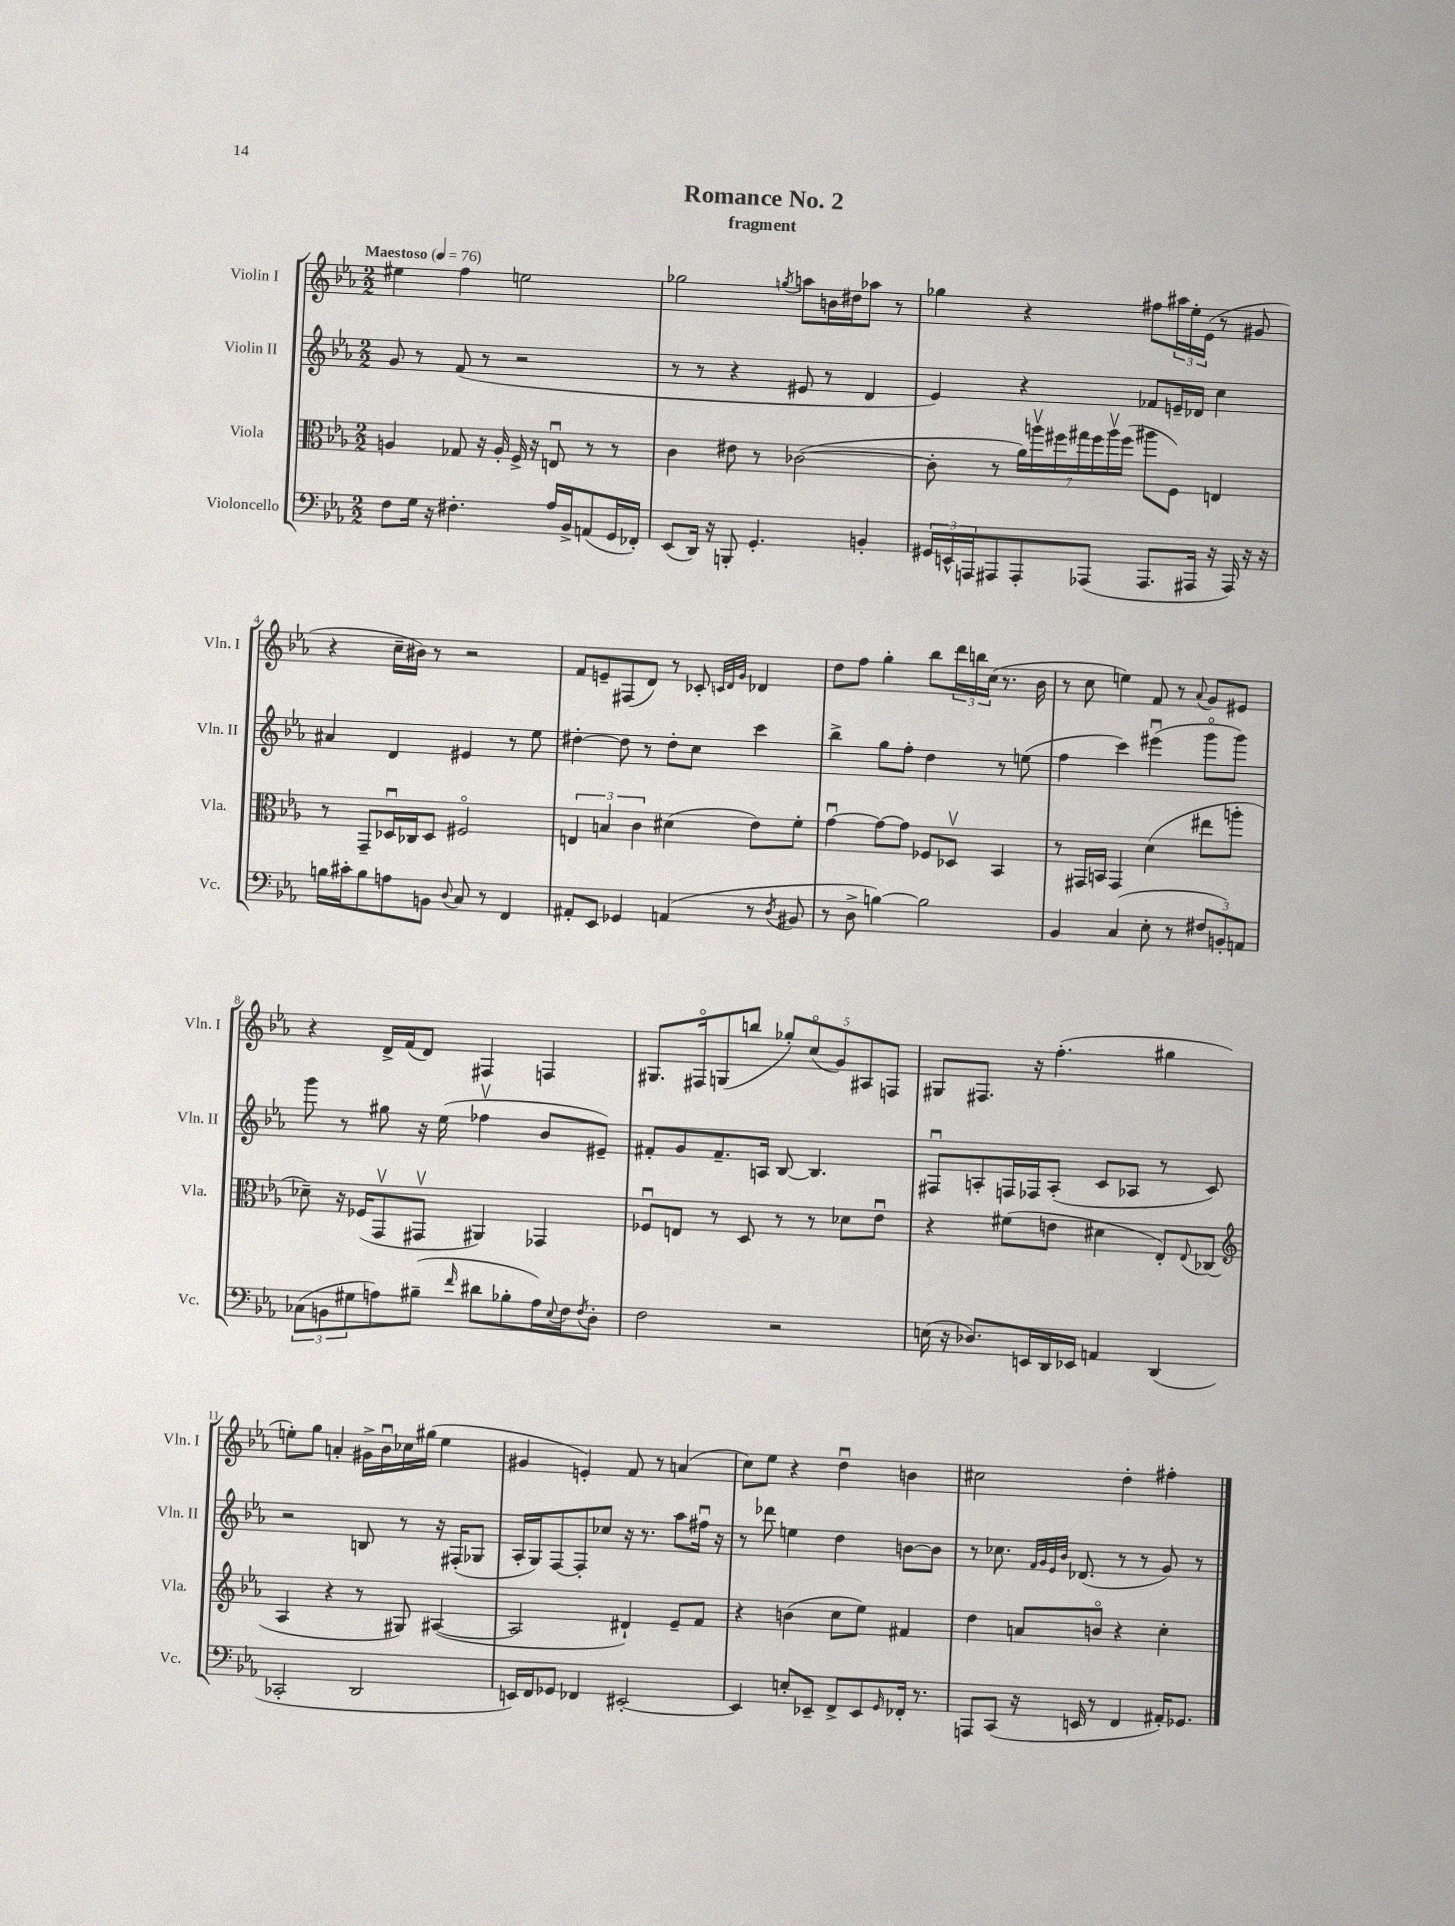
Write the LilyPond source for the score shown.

\header { title = "Romance No. 2" subtitle = "fragment" }
<<
\new StaffGroup <<
\new Staff = "s0" \with { instrumentName = "Violin I" shortInstrumentName = "Vln. I" } {
    \clef treble \key ees \major \numericTimeSignature \time 2/2 \tempo "Maestoso" 4 = 76
    eis''4 f''4 e''2 |
    ges''2 \acciaccatura { g''8 } a''8 b'16 dis''16 aes''8 r8 |
    ges''4 r4 fis''8 \tuplet 3/2 { ais''16 ees''16-. ees'16( } r8 gis'8 |
    r4 c''16-- bis'16) r8 r2 |
    f'8 e'8-- fis8( d'8) r8 ces'8-. \grace { c'32 d'32 g'32 } des'4 |
    d''8 f''8 g''4-. bes''8 \tuplet 3/2 { d'''16 b''16 c''16( } r8. bes'16 |
    r8 c''8 e''4) f'8 r8 \appoggiatura { aes'8 } g'8 eis'8 |
    r4 d'16-> f'16( d'8) fis4 f4 |
    gis8. fis16\flageolet g8( b''8 \tuplet 5/4 { ges''8-.) c''8\flageolet( g'8) ais8 f8 } |
    gis8 fis8. r16 f''4.-.( gis''4 |
    e''8-.) g''8 a'4-. gis'16-> bes'16\downbow ces''16 gis''16( e''4 |
    gis'4 e'4-.) f'8 r8 a'4( |
    c''8) ees''8 r4 d''4\downbow b'4 |
    cis''2 d''4-. fis''4-. \bar "|." |
}
\new Staff = "s1" \with { instrumentName = "Violin II" shortInstrumentName = "Vln. II" } {
    \clef treble \key ees \major \numericTimeSignature \time 2/2
    g'8 r8 f'8( r8 r2 |
    r8 r8 r4 eis'8 r8 d'4 |
    ees'4) r4 fes'8 e'16-- des'16 c''4 |
    ais'4 d'4 eis'4 r8 ees''8 |
    dis''4~-. dis''8 r8 dis''8-. c''8 c'''4 |
    bes''4-> g''8 f''8-. d''4 r8 e''8( |
    f''4 c'''4) eis'''4\downbow( g'''8\flageolet g'''8) |
    g'''8 r8 gis''8 r16 ees''16( fes''4\upbow bes'8 eis'8--) |
    fis'8-. g'8 fis'8.-- a16 bes8~ bes4. |
    fis8\downbow a8-. f16 fes16 a8-.( c'8 aes8 r8 c'8) |
    r2 b8 r8 r16 fis16-.( ges8 |
    aes16-. g16) f8~ f8-. ces''8 r16 r8. aes''8 fis''16\downbow r16 |
    r8 des'''8 e''4 d''4 b'8~ b'8 |
    r8 ces''8. \grace { f'32 g'32 ees'32 bes'32 } des'8.( r8 r8 g'8) r8 \bar "|." |
}
\new Staff = "s2" \with { instrumentName = "Viola" shortInstrumentName = "Vla." } {
    \clef alto \key ees \major \numericTimeSignature \time 2/2
    a4 ges8 r16 a16-. f16-> r16 e8\downbow r8 r8 |
    c'4 eis'8 r8 ces'2~( |
    ces'8-. r8 \tuplet 7/4 { aes'16) a''16\upbow fis''16 gis''16 fis''16 a''16\upbow fis''16( } ais''8 f8) e4 |
    r8 g,8-- des16\downbow ces16 des8 fis2\flageolet |
    \tuplet 3/2 { e4 b4 c'4 } dis'4( ees'8) f'8-. |
    g'4~\downbow g'8~ g'8 fes8 des8\upbow bes,4 |
    r8 gis,16 b,16 gis,4 d'4( eis''8 a''8-. |
    des'8--) r16 fes16( g,8\upbow gis,8\upbow ais,4) ges,4 |
    fes8\downbow e8 r8 d8 r8 r8 des'8 ees'8\downbow |
    r4 fis'8( e'8 dis'4 ees8-.) \appoggiatura { ees8 } ces8( |
    \clef treble aes4 r4 r8 gis8) ais4~( |
    ais2 dis'4-!) ees'8-- f'8 |
    r4 b'4( c''8 ees''8) fis'4 |
    d''4 a'8 b'8\flageolet r4 c''4-. \bar "|." |
}
\new Staff = "s3" \with { instrumentName = "Violoncello" shortInstrumentName = "Vc." } {
    \clef bass \key ees \major \numericTimeSignature \time 2/2
    f8 g16 r16 fis4.-. aes16 bes,16-> a,8( g,16 fes,16-.) |
    ees,8( d,16) r16 b,,8-. g,4.-. b,4-. |
    \tuplet 3/2 { gis,16 e,16-^ a,,16 } ais,,8 ais,,8-. aes,,8( aes,,8. ais,,16 r16 ais,,16) r16 r16 |
    b16 cis'16-. b8 a8 b,8 \appoggiatura { d8 } c8 r8 f,4 |
    ais,8-. ees,8 ges,4 a,4( r8 \acciaccatura { d8 } bis,8 |
    r8 d8-> b4~) b2 |
    bes,4 c4( ees8-. r8 \tuplet 3/2 { fis8 b,8-.) a,8 } |
    \tuplet 3/2 { ces8( b,8 gis8 } a8) bis8--( \grace { f'16 } dis'8 bes8-. a16) \appoggiatura { ees8 } f16 \acciaccatura { f8 } d8-. |
    f2 r2 |
    e16( r16 des8.) e,16 d,16 ees,16 a,4 d,4( |
    ces,2-. d,2 |
    e,16) f,16 ges,8 fes,4 eis,2~-. |
    eis,4 e8-. ees,8-- f,8-> ees,8 \grace { g,16 } fes,16-. r8. |
    a,,8 c,8( r16 e,16 r8 f,4 ais,16-.) ges,8. \bar "|." |
}
>>
>>
